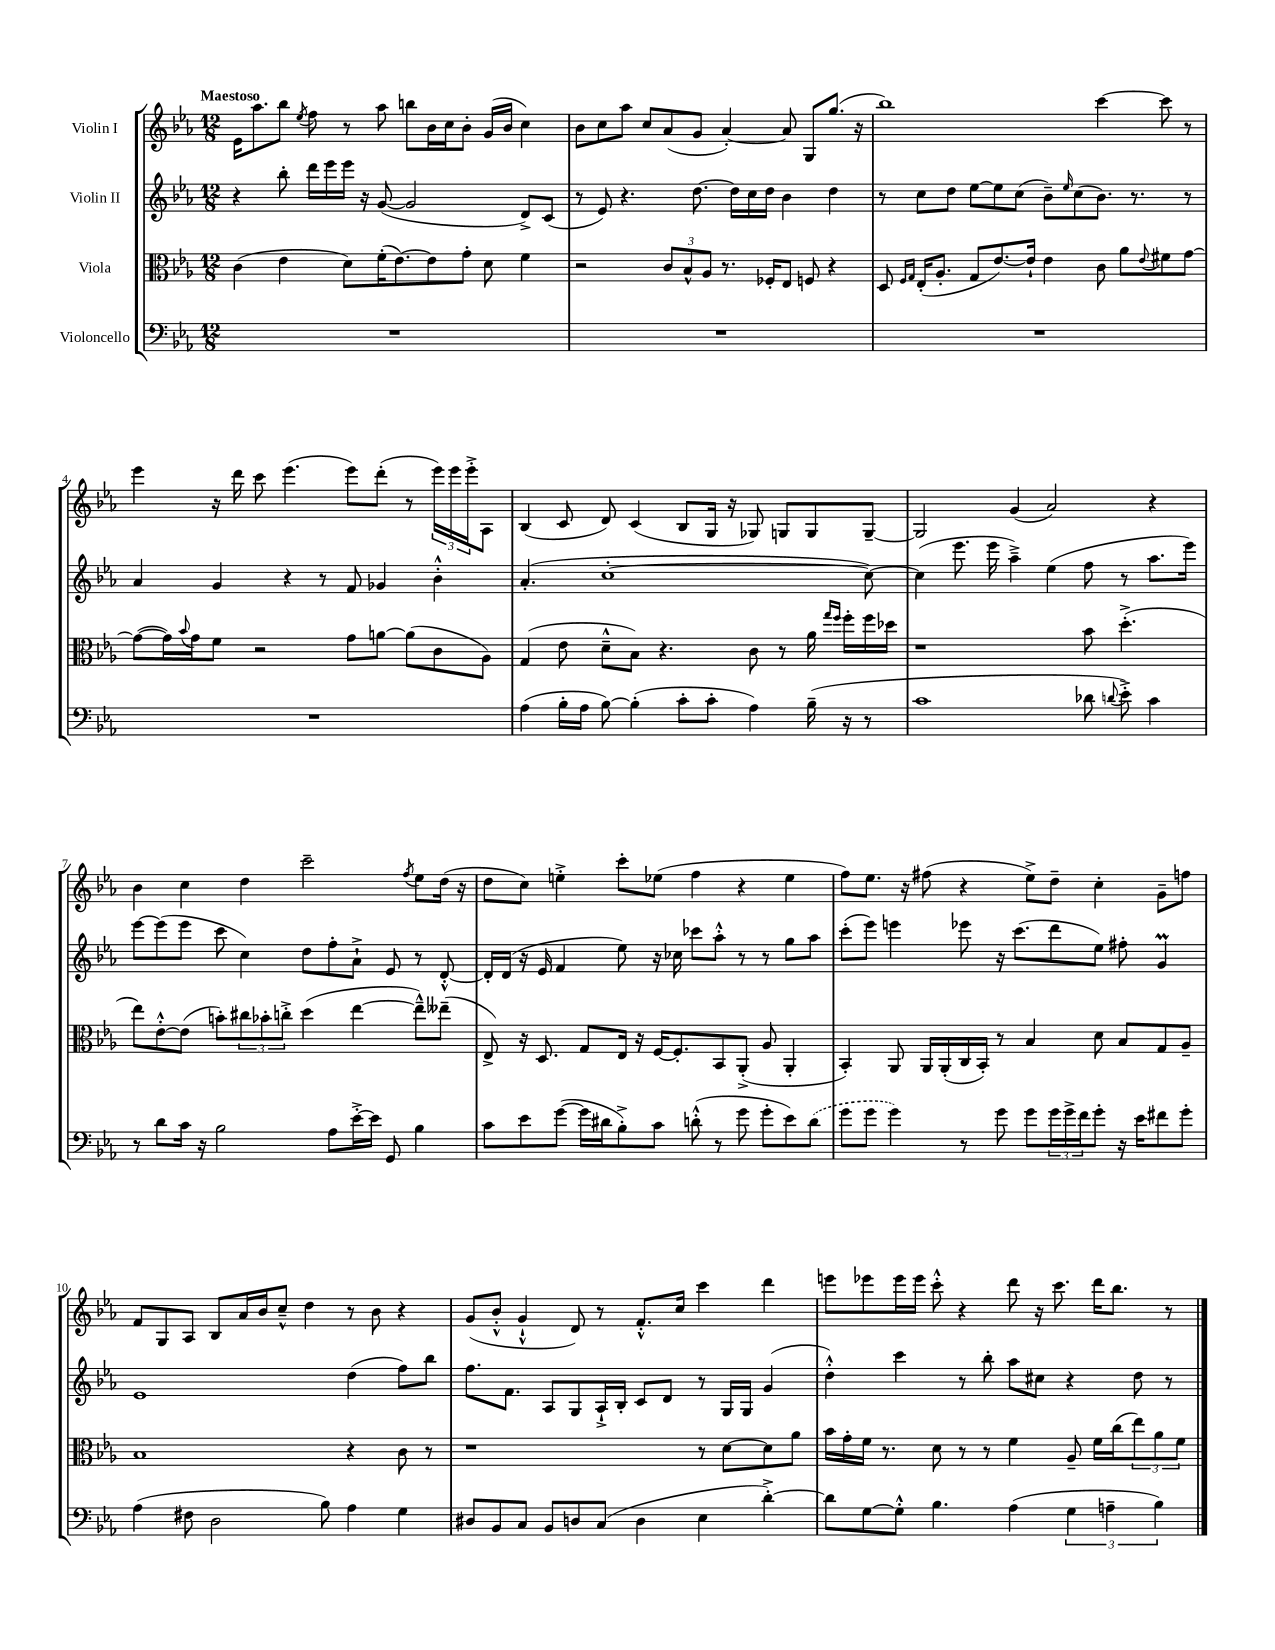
<<
\new StaffGroup <<
\new Staff = "s0" \with { instrumentName = "Violin I" } {
    \clef treble \key ees \major \numericTimeSignature \time 12/8 \tempo "Maestoso"
    ees'16 aes''8. bes''8 \acciaccatura { ees''8 } f''8 r8 aes''8 b''8 bes'16 c''16 bes'8-. g'16( bes'16 c''4) |
    bes'8 c''8 aes''8 c''8 aes'8( g'8 aes'4~-.) aes'8 g8 g''8.( r16 |
    bes''1) c'''4~ c'''8 r8 |
    ees'''4 r16 d'''16 c'''8 ees'''4.( ees'''8) d'''8-.( r8 \tuplet 3/2 { ees'''16) ees'''16 ees'''16-.-> } aes8 |
    bes4( c'8 d'8) c'4( bes8 g16 r16 ges8) g8 g8 g8~-- |
    g2 g'4( aes'2) r4 |
    bes'4 c''4 d''4 c'''2-- \acciaccatura { f''8 } ees''8 d''16( r16 |
    d''8 c''8) e''4-.-> c'''8-. ees''8( f''4 r4 ees''4 |
    f''8) ees''8. r16 fis''8( r4 ees''8->) d''8-- c''4-. g'8-- f''8 |
    f'8 g8 aes8 bes8 aes'16 bes'16 c''8---^ d''4 r8 bes'8 r4 |
    g'8( bes'8-.-^ g'4-!-^ d'8) r8 f'8.-.-^ c''16 c'''4 d'''4 |
    e'''8 ees'''8 ees'''16 ees'''16 c'''8-.-^ r4 d'''8 r16 c'''8. d'''16 bes''8. r8 \bar "|." |
}
\new Staff = "s1" \with { instrumentName = "Violin II" } {
    \clef treble \key ees \major \numericTimeSignature \time 12/8
    r4 bes''8-. d'''16 ees'''16 ees'''16 r16 g'8~( g'2 d'8->) c'8( |
    r8 ees'8) r4. d''8.~ d''16 c''16 d''16 bes'4 d''4 |
    r8 c''8 d''8 ees''8~ ees''8 c''8( bes'8--) \grace { ees''16 } c''8( bes'8.) r8. r8 |
    aes'4 g'4 r4 r8 f'8 ges'4 bes'4-.-^ |
    aes'4.-.( c''1~-. c''8~) |
    c''4( ees'''8. ees'''16 aes''4--->) ees''4( f''8 r8 aes''8. ees'''16) |
    ees'''8~ ees'''8( ees'''8 c'''8 c''4) d''8 f''8-. aes'8-!-> ees'8 r8 d'8~-.-^ |
    d'16-. d'16( r16 ees'16 f'4 ees''8) r16 ces''16 ces'''8 aes''8-.-^ r8 r8 g''8 aes''8 |
    c'''8-.( ees'''8) e'''4 ees'''8 r16 c'''8.( d'''8 ees''8) fis''8-. g'4\prall |
    ees'1 d''4( f''8) bes''8 |
    f''8. f'8. aes8 g8 aes16-!-> bes16-. c'8 d'8 r8 g16 g16 g'4( |
    d''4-.-^) c'''4 r8 bes''8-. aes''8 cis''8 r4 d''8 r8 \bar "|." |
}
\new Staff = "s2" \with { instrumentName = "Viola" } {
    \clef alto \key ees \major \numericTimeSignature \time 12/8
    c'4( ees'4 d'8) f'16-.( ees'8.~) ees'8 g'8-. d'8 f'4 |
    r2 \tuplet 3/2 { c'8 bes8-^ aes8 } r8. fes16-. ees8 f8 r4 |
    d8 \grace { f16 g16 } ees16-.( aes8.-. g8 ees'8.~) ees'16-! ees'4 c'8 aes'8 \appoggiatura { ees'8 } fis'8 g'8~ |
    g'8~( g'16) \appoggiatura { bes'8 } g'16 f'8 r2 g'8 a'8~ a'8( c'8 aes8) |
    g4( ees'8 d'8---^ bes8) r4. c'8 r8 aes'16 \grace { g''16 f''16 } f''16-. f''16 des''16 |
    r1 bes'8 d''4.-.->( |
    ees''8) ees'8~-.-^ ees'8( b'8-.) \tuplet 3/2 { cis''8 bes'8-. c''8-.-> } d''4( ees''4~ ees''8---^) eeses''8--( |
    ees8->) r16 d8. g8 ees16 r16 f16~ f8.-. bes,8 aes,8-.->( aes8 aes,4-. |
    bes,4-.) aes,8 aes,16 aes,16-.( c16 bes,16-.) r8 bes4 d'8 bes8 g8 aes8-- |
    bes1 r4 c'8 r8 |
    r1 r8 d'8~ d'8 aes'8 |
    bes'16 g'16-. f'16 r8. d'8 r8 r8 f'4 aes8-- f'16 c''16( \tuplet 3/2 { ees''8) aes'8 f'8 } \bar "|." |
}
\new Staff = "s3" \with { instrumentName = "Violoncello" } {
    \clef bass \key ees \major \numericTimeSignature \time 12/8
    R1. |
    R1. |
    R1. |
    R1. |
    aes4( bes16-. aes16 bes8~) bes4-.( c'8-. c'8-. aes4) bes16--( r16 r8 |
    c'1 des'8 \appoggiatura { d'8 } ees'8-.->) c'4 |
    r8 d'8 c'16 r16 bes2 aes8 ees'16~-.-> ees'16 g,8 bes4 |
    c'8 ees'8 g'8~( g'16 dis'16 bes8-.->) c'8 d'8-.-^( r8 g'8 g'8-. ees'8) \once \slurDashed d'8( |
    g'8 g'8 g'4) r8 g'8 g'8 \tuplet 3/2 { g'16 g'16-> f'16 } g'8-. r16 ees'16 fis'8 g'8-. |
    aes4( fis8 d2 bes8) aes4 g4 |
    dis8 bes,8 c8 bes,8 d8 c8( d4 ees4 d'4~-.->) |
    d'8 g8~ g8-.-^ bes4. aes4( \tuplet 3/2 { g4 a4-- bes4) } \bar "|." |
}
>>
>>
